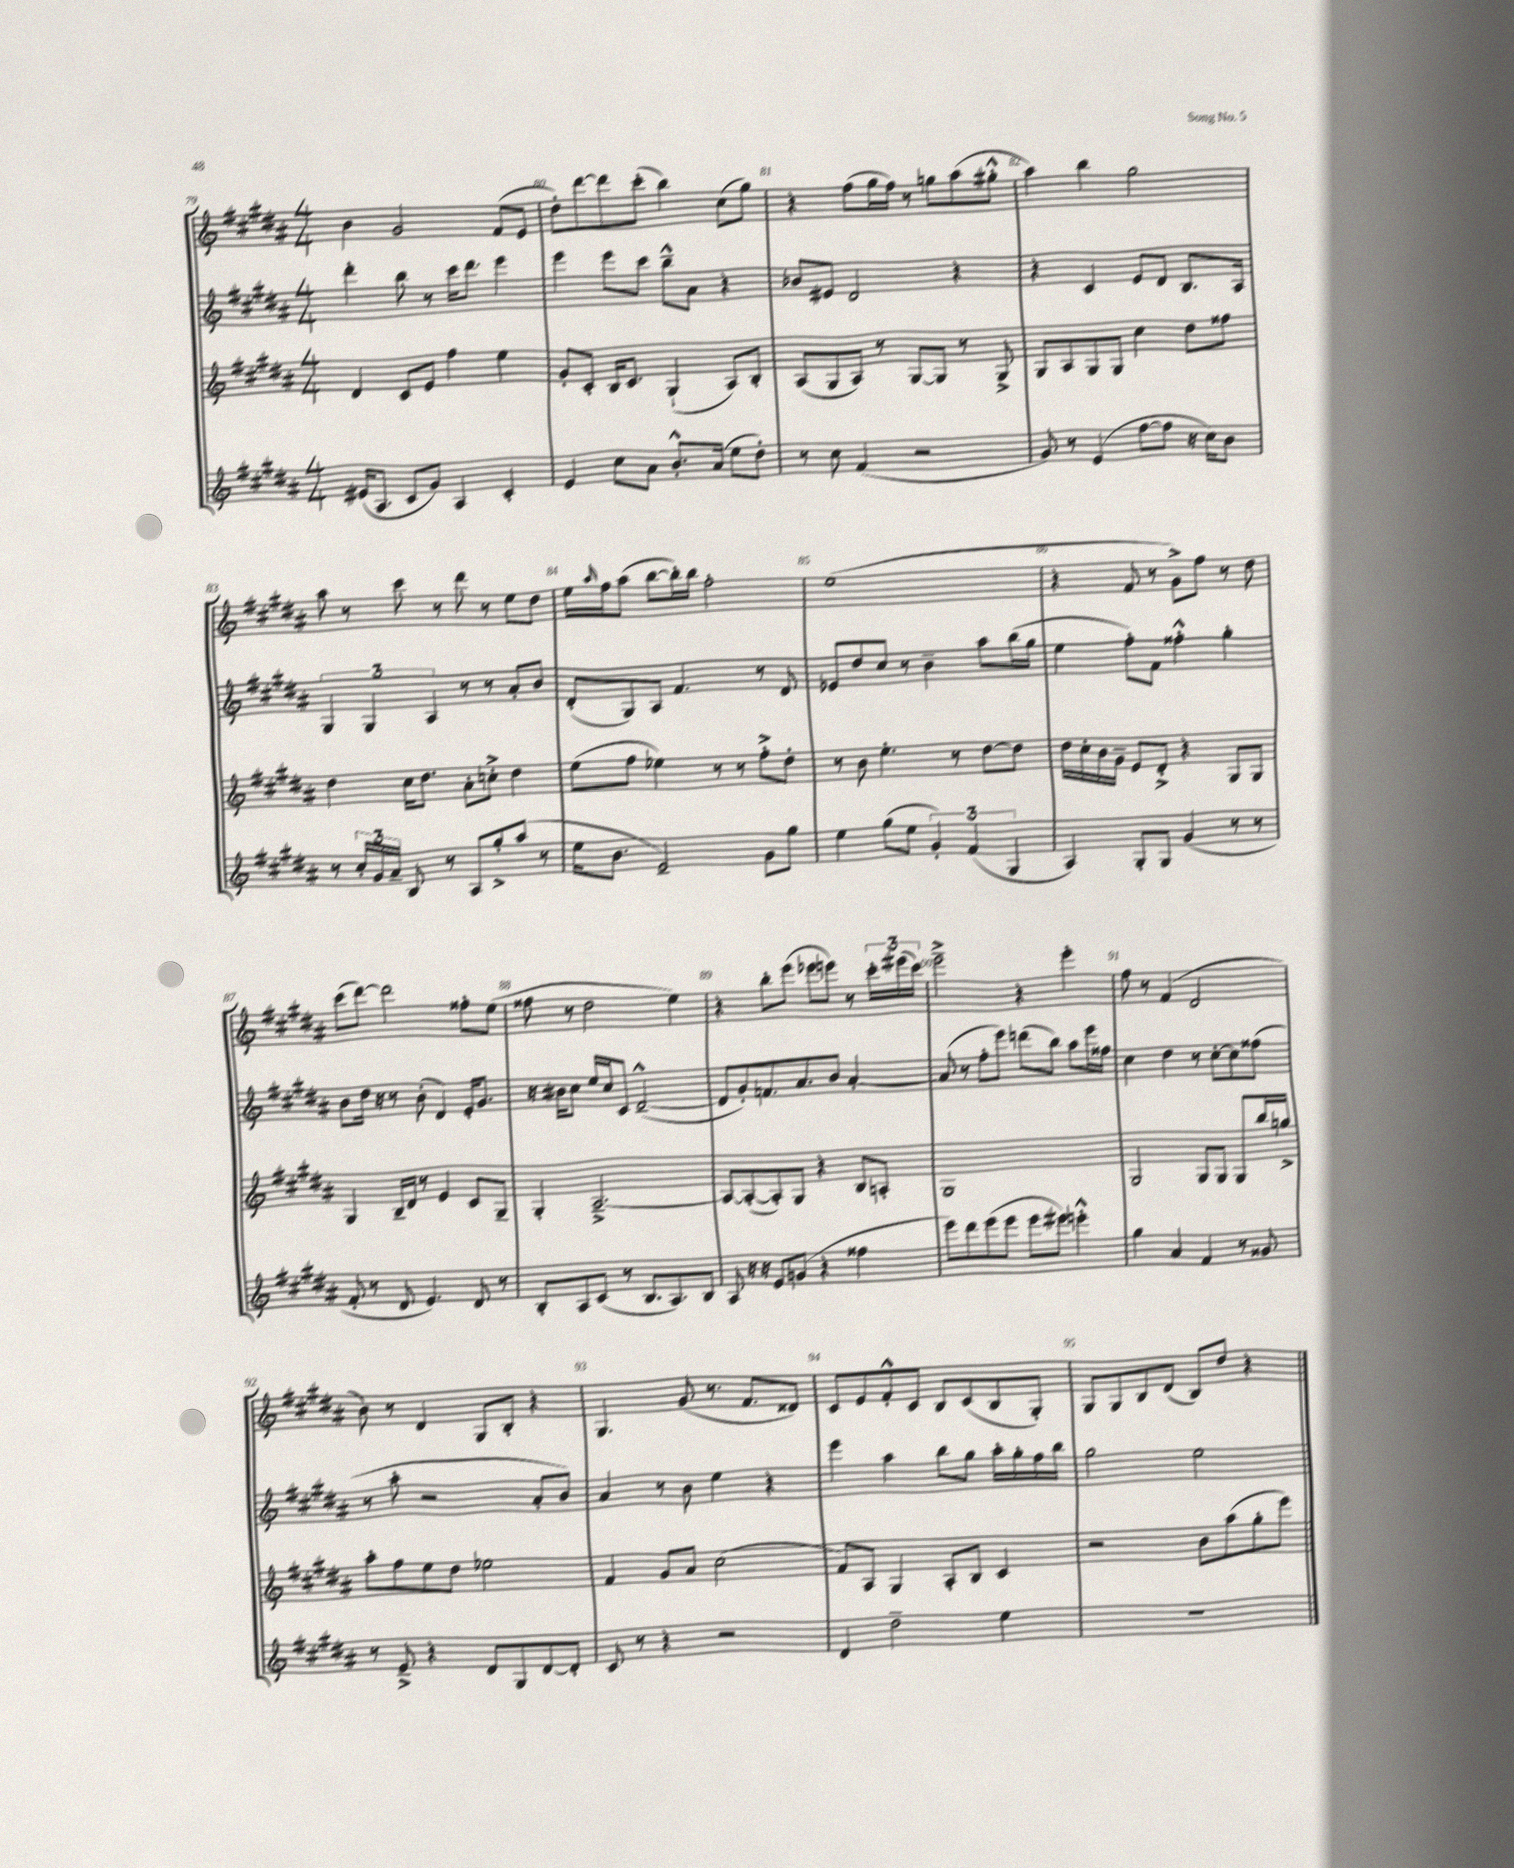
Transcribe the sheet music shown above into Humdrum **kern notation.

**kern	**kern	**kern	**kern
*part4	*part3	*part2	*part1
*staff4	*staff3	*staff2	*staff1
*clefG2	*clefG2	*clefG2	*clefG2
*k[f#c#g#d#a#]	*k[f#c#g#d#a#]	*k[f#c#g#d#a#]	*k[f#c#g#d#a#]
*M4/4	*M4/4	*M4/4	*M4/4
=79	=79	=79	=79
(16e#X/KL	4d#/	4ddd#'\	4b\
8.A#/J	.	.	.
8c#/L	8c#/L	8bb\	2g#/
8g#/J)	8e/J	8r	.
4A#/	4ff#\	16ccc#\KL	.
.	.	8.ddd#\J	.
4c#'/	4ee\	4eee\	(8f#/L
.	.	.	8e/J
=80	=80	=80	=80
4e/	8g#'/L	4eee\	8dd#'\L)
.	8c#'/J	.	[8ddd#\
8cc#\L	16B/KL	8eee\L	8ddd#\]
.	8.c#/J	.	.
8a#\J	.	8ccc#\J	(8ccc#'\J
8.b'^^/L	(4G#`/	8bb~^^\L	4bb\)
.	.	8a#\J	.
(16a#/Jk	.	.	.
8ee\L	8A#/L)	4r	(8cc#\L
8dd#'\J)	8B'/J	.	8gg#\J)
=81	=81	=81	=81
8r	(8A#/L	8b-X/L	4r
8cc#\	8G#/	8e#X/J	.
(4f#/	8A#/J)	2d#/	(8ff#\L
.	8r	.	16gg#\L
.	.	.	16ff#\JJ)
2r	[8G#/L	.	8r
.	8G#/J]	.	8ggn\L
.	8r	4r	(8aa#\
.	8G#^/	.	8gg#X'^^\J
=82	=82	=82	=82
8g#/)	8G#/L	4r	4aa#\)
8r	8A#/	.	.
(4e/	8G#/	4c#/	4bb\
.	8G#/J	.	.
[8ff#\L	4cc#\	8e/L	2gg#\
8ff#\J]	.	8d#/J	.
16r	8dd#\L	8.B/L	.
16cc#\KL)	.	.	.
8b\J	8ff##X\J	.	.
.	.	16A#/Jk	.
!!LO:LB:g=z
=83	=83	=83	=83
8r	4dd#\	6G#/	8aa#\
24cc#'/LL	.	.	8r
24g#/	.	6G#/	.
24a#~/JJ	.	.	.
8B/	16cc#\KL	.	8ccc#\
.	8.dd#\J	.	.
.	.	6A#/	.
8r	.	.	8r
8A#/L	8a#'\L	8r	8ddd#\
8gg#'^/	8ccn'^\J	8r	8r
(8aa#/J	4dd#\	8a#'/L	8ee\L
8r	.	8b/J	8dd#\J
=84	=84	=84	=84
16ee\KL	(8ee\L	(8d#'/L	16ee\LL
.	.	.	16qqaa#/
8.b\J	.	.	16ff#\J
.	8ff#\J	8G#/)	(8aa#\J
2e~/)	4ee-X\)	8A#/J	[8bb\L
.	.	4.f#/	16bb'\L])
.	.	.	16bb\JJ
.	8r	.	2ff#'\
.	8r	.	.
8g#\L	8ff#'^\L	8r	.
8gg#\J	8dd#'\J	8d#/	.
=85	=85	=85	=85
4ee\	8r	8e-X/L	(1ee
.	8b\	8dd#/	.
(8gg#\L	4.ee'\	8cc#/J	.
8ee\J	.	8r	.
6g#'/)	.	4b~\	.
.	8r	.	.
(6f#/	.	.	.
.	[8dd#\L	8aa#\L	.
6G#/	.	.	.
.	8dd#\J]	(16bb\L	.
.	.	16gg#\JJ	.
=86	=86	=86	=86
4A#/)	16dd#\LL	4ee\	4r
.	16cc#'\	.	.
.	16b\	.	.
.	16g#~\JJ	.	.
8G#'/L	8e/L	8ff#'\L)	8f#/
8G#/J	8d#'^/J	8f#\J	8r
(4g#/	4r	4ff##X'^^\	8g#^\L)
.	.	.	8ff#\J
8r	8G#/L	4gg#'\	8r
8r	8G#/J	.	8dd#\
!!LO:LB:g=z
=87	=87	=87	=87
8f#'/	4G#/	8b\L	(8ccc#\L
8r	.	16dd#\Jk	[8ddd#\J)
.	.	16r	.
8d#/	16B~/LL	8r	2ddd#\]
.	16d#/JJ	.	.
4.e/)	8r	(8b'\	.
.	4e/	4d#/)	.
8d#/	8c#/L	16e'/KL	8ff##X'\L
.	.	8.g#/J	.
8r	8G#~/J	.	(8ee\J
=88	=88	=88	=88
8B'/L	4G#'/	16r	8ff##X\
.	.	16b#X\KL	.
8A#/	.	8cc#\J	8r
(8c#/J	[2.A#~^/	16ee/LL	2dd#\
.	.	16cc#/J	.
8r	.	8c#/J	.
8.B/L	.	([2d#~^^/	.
8.A#/)	.	.	.
.	.	.	4ee\)
8B/J	.	.	.
=89	=89	=89	=89
8A#/	8A#/L_	8d#/L]	4r
16r	(8A#'/_	8g#'/)	.
16r	.	.	.
8e/L	8A#'/])	8.fn/	8bb'\L
(8gn/J	8G#/J	.	(8eee\J
.	.	8.a#/	.
4r	4r	.	8eee-X\L
.	.	8b/J	8eeen\J)
4ff##X\	8B/L	[4a#'/	8r
.	8An'/J	.	24ccc#'\LL
.	.	.	(24eee#X\
.	.	.	24ccc#\JJ)
=90	=90	=90	=90
8eee\L)	1G#	(8a#/]	2eee~^\
8ddd#\	.	8r	.
(8eee\	.	8ff#'\L	.
8eee\J	.	8eee\J)	.
8eee\L	.	(8dddn\L	4r
8eee#X\J)	.	8bb\J)	.
4eeen'^^\	.	8aa#\L	4eee'\
.	.	16eee\L	.
.	.	16ff##X\JJ	.
=91	=91	=91	=91
4gg#\	2G#/	4cc#\	8ff#\
.	.	.	8r
4a#/	.	4dd#\	(4f#/
4f#/	8G#/L	8r	2d#/
.	8G#/J	[8cc#'\L	.
8r	8G#/L	8cc#\]	.
8g##X/	16bb/L	(8ff##X\J	.
.	16ggn^/JJ	.	.
!!LO:LB:g=z
=92	=92	=92	=92
8r	8aa#'\L	8r	8b\)
8e~^/	8ff#\	8aa#'\	8r
4r	8ee\	2r	4d#/
.	8dd#\J	.	.
8d#/L	2ee-X\	.	8G#/L
8G#/	.	.	8B'/J
[8d#/	.	8a#'/L	4r
8d#'/J]	.	8b/J)	.
=93	=93	=93	=93
8c#/	4f#/	4a#/	4.G#/
8r	.	.	.
4r	8g#/L	8r	.
.	8a#/J	8b\	(8g#/
2r	(2cc#\	4ee\	8.r
.	.	.	8.f#/L
.	.	4r	.
.	.	.	8d##X/J)
=94	=94	=94	=94
4d#/	8f#/L)	4eee\	8c#/L
.	8A#/J	.	8e/
2dd#~\	4G#/	4aa#\	8f#'^^/
.	.	.	8c#/J
.	8A#'/L	8bb\L	8B/L
.	8B/J	8gg#\J	(8c#/
4ee\	4c#/	16aa#'\LL	8B/
.	.	16gg#'\	.
.	.	16ff#\	8G#'/J)
.	.	16bb\JJ	.
=95	=95	=95	=95
1r	2r	2gg#\	8G#/L
.	.	.	8G#/
.	.	.	8B/
.	.	.	(8d#/J
.	8b\L	2ee\	8B/L)
.	(8aa#\	.	8dd#/J
.	8gg#'\	.	4r
.	8eee\J)	.	.
==	==	==	==
*-	*-	*-	*-
